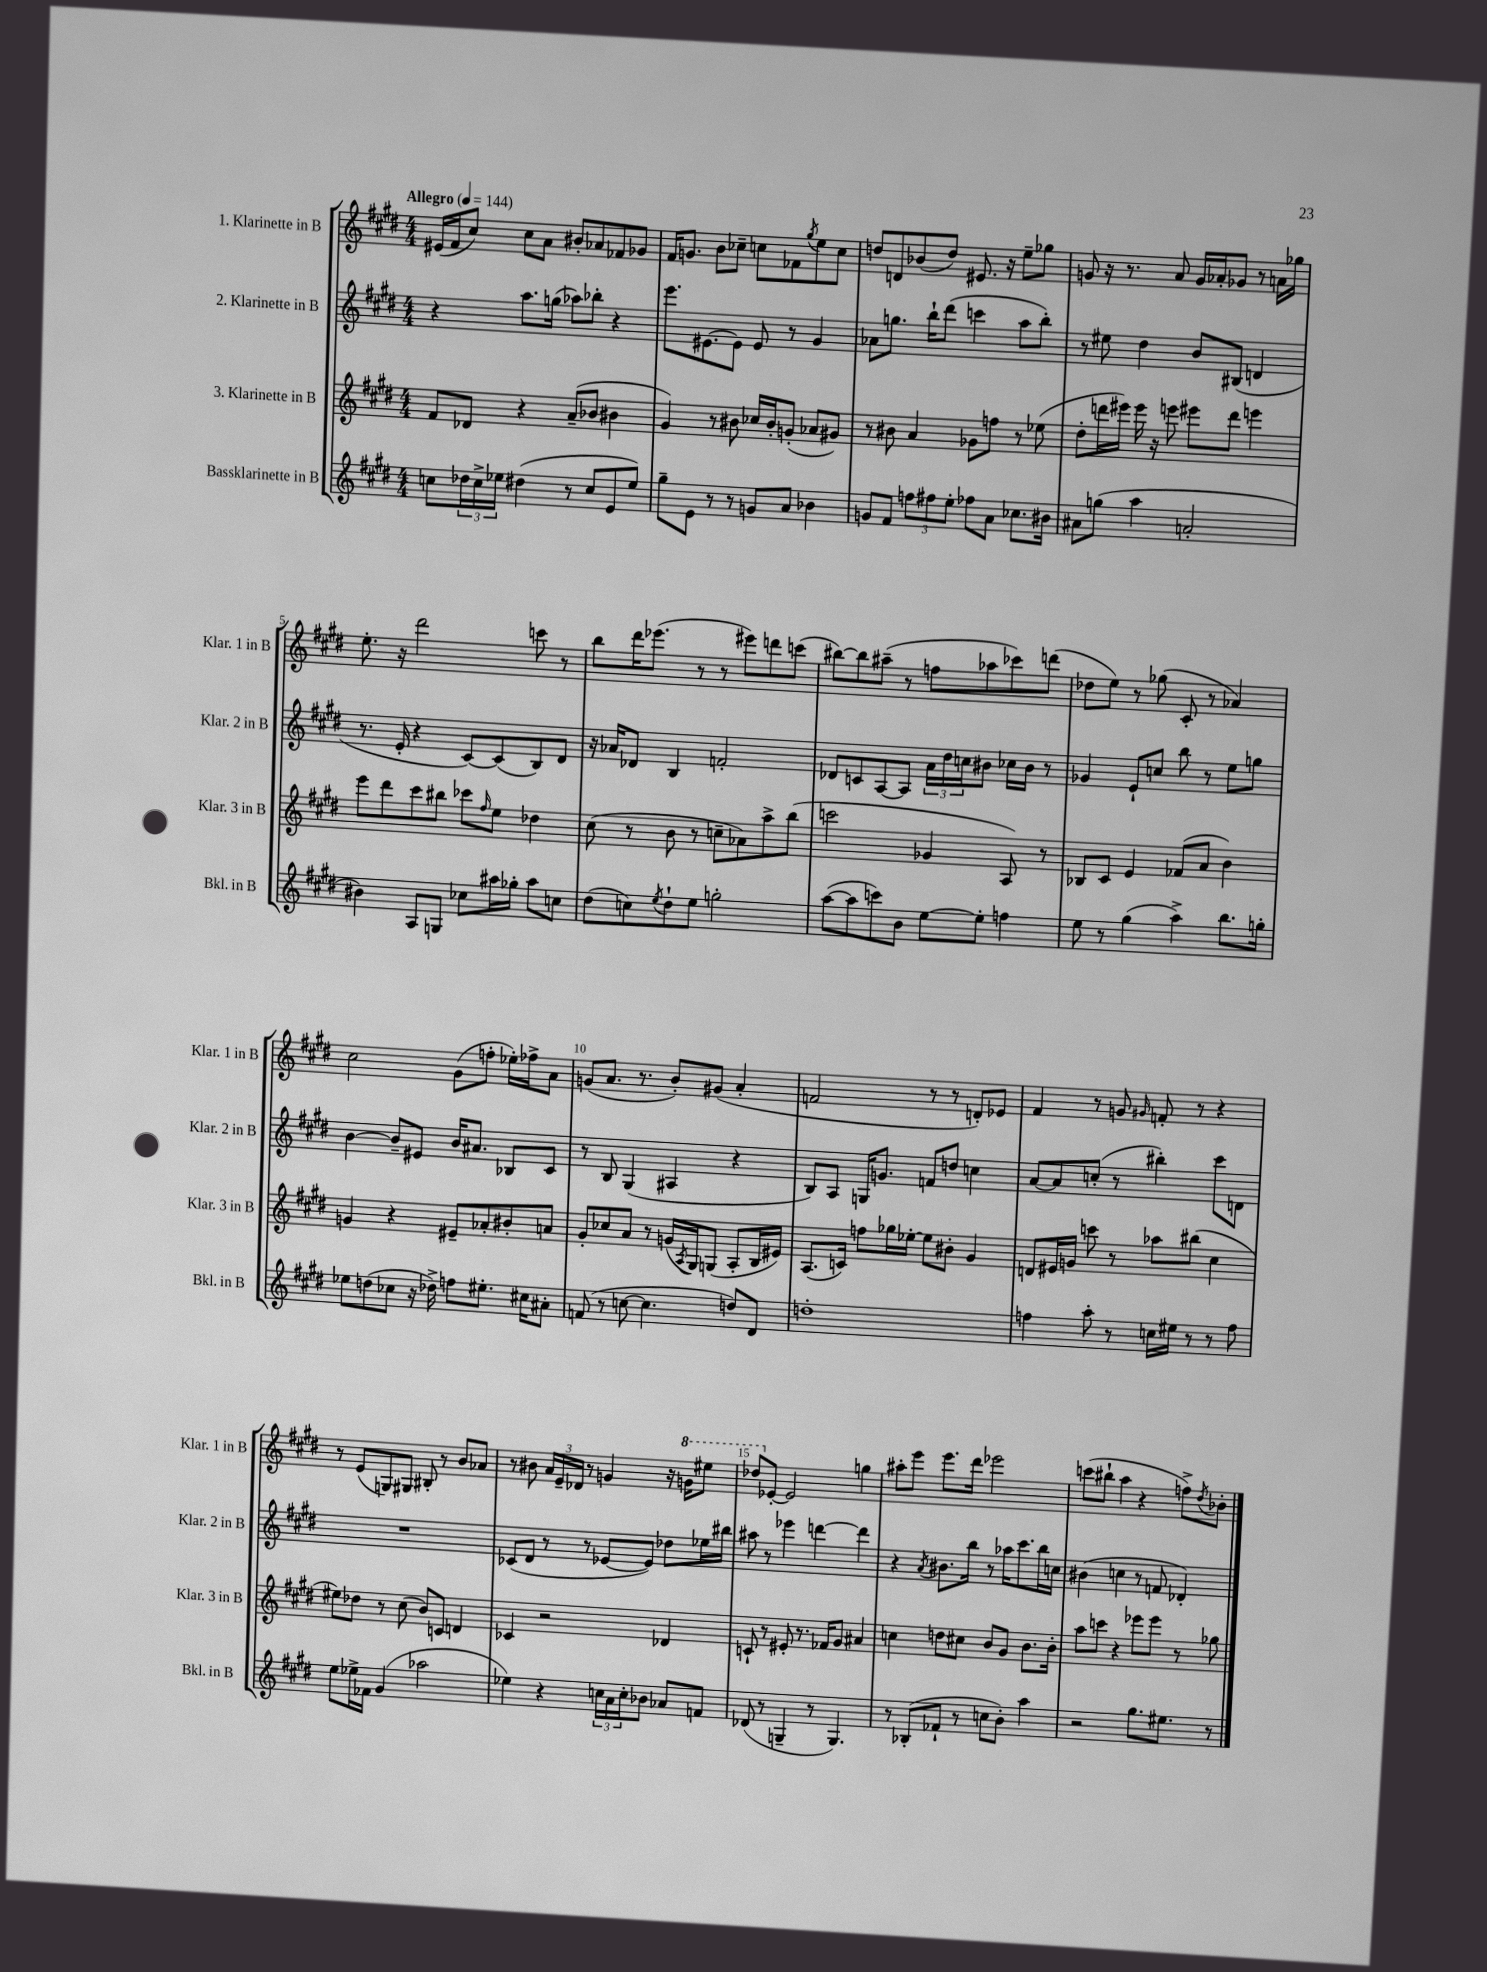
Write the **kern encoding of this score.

**kern	**kern	**kern	**kern
*part4	*part3	*part2	*part1
*staff4	*staff3	*staff2	*staff1
*I"Bassklarinette in B	*I"3. Klarinette in B	*I"2. Klarinette in B	*I"1. Klarinette in B
*I'Bkl. in B	*I'Klar. 3 in B	*I'Klar. 2 in B	*I'Klar. 1 in B
*clefG2	*clefG2	*clefG2	*clefG2
*k[f#c#g#d#]	*k[f#c#g#d#]	*k[f#c#g#d#]	*k[f#c#g#d#]
*M4/4	*M4/4	*M4/4	*M4/4
*MM144	*MM144	*MM144	*MM144
=1	=1	=1	=1
!	!	!	!LO:TX:a:B:t=Allegro
8ccn\L	8f#/L	4r	(16e#X/LL
.	.	.	16f#/J
24dd-X\L	8d-X/J	.	8cc#/J)
24cc^\	.	.	.
24ee-X\JJ	.	.	.
(4dd#X\	4r	8.aa\L	8cc#\L
.	.	.	8a\J
.	.	(16ggn\Jk	.
8r	(8a~/L	8aa-X\L)	8b#X'/L
8cc/L	8b-X/J	8bb-X'\J	8a-X/
8e/	4b#X\	4r	8f-X/
8ee-/J)	.	.	8g-X/J
=2	=2	=2	=2
8gg#~\L	4g#/)	8.eee\L	16f#/KL
.	.	.	8.gn/J
8e\J	.	.	.
.	.	[8.e#X\	.
8r	8r	.	8b\L
8r	8b#X\	8e#\J]	8cc-X~\J
8gn/L	16cc-X/LL	8e#/	8ccn\L
.	16b#'/J	.	.
8a/J	(8gn'/J	8r	8f-X\
.	.	.	8qgg#/
4b-X\	8a-X/L	4g#/	8ee\
.	8g#X/J)	.	8cc\J
=3	=3	=3	=3
8gn/L	8r	8a-X\L	8ddn/L
8f#/J	8b#X\	8.ggn\J	8dn/
12ffn\L	4a/	.	(8b-X/
.	.	16bb`\KL	.
12ff#X\	.	.	.
.	.	(8ddd#\J	8dd/J)
12ee'\J	.	.	.
8ff-X\L	8g-X\L	4cccn\	8.e#X/
8a\J	8ffn\J	.	.
.	.	.	16r
8.cc-X\L	8r	8aa\L	8ee~\L
.	(8ee-X\	8bb'\J)	8gg-X\J
16b#X\Jk	.	.	.
=4	=4	=4	=4
8a#X\L	8dd#'\L	8r	8gn/
(8ggn\J	16dddn\L	8ee#X\	16r
.	16eee#X\JJ)	.	8.r
4aa\	16eee#\	4dd#\	.
.	16r	.	.
.	8eeen\	.	8a/
2an'/	8eee#X\L	8b/L	16g/LL
.	.	.	16a-X'/J
.	8ddd\J	(8B#X/J	8g-X/J
.	4eeen\	4dn/	8r
.	.	.	16an\LL
.	.	.	16gg-X\JJ
!!LO:LB:g=z
=5	=5	=5	=5
4b#X\)	8eee\L	8.r	8.ee'\
.	8ddd#\	.	.
.	.	16e'/	16r
8A/L	8ccc#\	4r	2ddd#\
8Gn/J	8bb#X\J	.	.
8cc-X\L	8ccc-X\L	[8c#/L)	.
.	16qqff#/	.	.
16aa#X\L	8ee\J	(8c#/]	.
16gg-X'\JJ	.	.	.
8aa#\L	4dd-X\	8B/)	8cccn\
8ccn\J	.	8d#/J	8r
=6	=6	=6	=6
(8dd#\L	(8cc#\	16r	8bb\L
.	.	16a-X/KL	.
8ccn\)	8r	8d-X/J	16ddd#\K
.	.	.	(8.eee-X\J
8qee/	.	.	.
8dd#`\	8b\	4B/	.
8ee\J	8r	.	8r
2ggn'\	8ccn~\L	2fn'/	8r
.	8a-X\)	.	8eee#X\L)
.	8aa^\	.	8dddn\
.	(8bb\J	.	(8cccn\J
=7	=7	=7	=7
([8aa\L	2cccn\	8d-X/L	[8bb#X\L)
8aa\]	.	8cn/	8bb#\]
8cccn\)	.	[8A/	(8aa#X~\J
8b\J	.	8A/J]	8r
[8ee\L	4g-X/	24a\LL	8ffn\L
.	.	24dd#\	.
.	.	24ccn\J	.
8ee'\J]	.	8b#X\J	8aa-X\
4ffn\	8A/)	16cc-X\LL	8ccc-X\)
.	.	16b#\JJ	.
.	8r	8r	(8dddn\J
=8	=8	=8	=8
8ee\	8B-X/L	4g-X/	8dd-X\L
8r	8c#/J	.	8ee\J)
(4gg#\	4e/	8e`/L	8r
.	.	8ccn/J	(8gg-X\
4aa^\)	(8f-X/L	8bb\	8c#'/
.	8a/J	8r	8r
8.bb\L	4b\)	8ee\L	4a-X/)
.	.	8ggn\J	.
16ggn'\Jk	.	.	.
!!LO:LB:g=z
=9	=9	=9	=9
8ee-X\L	4gn/	[4b\	2cc#\
(8ddn\	.	.	.
8cc-X\J	4r	8b~/L]	.
16r	.	8e#X/J	.
16dd-X^\)	.	.	.
8ffn\L	8e#X~/L	16b/KL	(8g#\L
.	.	8.a#X/J	.
8.ee#X'\J	8a-X'/	.	8ffn'\J
.	8b#X'/	8B-X/L	16ee-X'\LL)
16cc#X\KL	.	.	16ff-X^\J
8a#X'\J	8an/J	8c#/J	8a\J
=10	=10	=10	=10
(8fn/	8g#'/L	8r	(8gn/L
8r	8cc-X/	8B/	8.a/J
[8ccn\	8a/J	(4G#/	.
.	.	.	8.r
4.cc\]	8r	.	.
.	(16gn/LL	4A#X/	8b'/L)
.	8qA/	.	.
.	16G#/J)	.	.
.	(8Gn/J	.	(8g#X/J
8ddn/L)	8A'/L	4r	4a'/
8d#/J	16B/L	.	.
.	16e#X/JJ)	.	.
=11	=11	=11	=11
1ddn'	(8.A/L	8B/L)	2fn/
.	.	8A/J	.
.	16cn/Jk)	.	.
.	8ffn\L	16Gn/KL	.
.	.	8.gn/J	.
.	16gg-X\L	.	.
.	[16ee-X'\JJ	.	.
.	8ee-\L]	8fn/L	8r
.	8b#X'\J	8ddn/J	8r
.	4g#/	4ccn\	8dn'/L)
.	.	.	8e-X/J
=12	=12	=12	=12
4ffn\	8dn/L	[8a/L	4f#/
.	16e#X/L	8a/]	.
.	16gn/JJ	.	.
8aa'\	8cccn\	(8ccn'/J	8r
8r	8r	8r	8gn/
.	.	.	16qqg#X/
16ccn\LL	8aa-X\L	4bb#X'\)	8fn'/
16ee#X\JJ	.	.	.
8r	(8bb#X\J	.	8r
8r	4cc#\	8ccc#\L	4r
8ff\	.	8dn\J	.
!!LO:LB:g=z
=13	=13	=13	=13
8ee\L	8ee#X\L)	1r	8r
16ee-X^\L	8dd-X\J	.	(8e/L
16f-X\JJ	.	.	.
(4g#/	8r	.	8Gn/)
.	(8cc#\	.	8G#X/J
2aa-X\	8b/L)	.	8B#X'/
.	8cn/J	.	8r
.	4dn/	.	8b/L
.	.	.	8a-X/J
=14	=14	=14	=14
4ee-X\)	4c-X/	(8c-X/L	8r
.	.	8d#/J	8b#X\
4r	2r	8r	24a/LL
.	.	.	24e~/
.	.	.	24d-X/JJ
.	.	8r	8r
24ccn\LL	.	[8e-X/L	4gn/
24a\	.	.	.
24cc'\J	.	.	.
8b-X\J	.	8e-/J])	.
8a-X/L	4d-X/	8dd-X\L	16r
*	*	*	*8va
.	.	.	16ggn\KL
8fn/J	.	16ee-X\L	8eee#X\J
.	.	16bb#X\JJ	.
=15	=15	=15	=15
(8d-X/	8cn`/	8aa#X\	8ddd-X/L
*	*	*	*X8va
8r	8r	8r	[8e-X'/J
4Gn~/	8e#X'/	4eee-X\	2e-/]
.	8.r	.	.
8r	.	[4dddn\	.
.	16f-X/KL	.	.
4.G/)	8g#/J	.	.
.	4a#X/	4ddd\]	4ggn\
=16	=16	=16	=16
8r	4ccn\	4r	8aa#X'\L
(8B-X'/L	.	.	8eee\J
.	.	8qa/	.
8f-X`/J	8ddn\L	8.b#X\L	8.eee\L
8r	8cc#X\J	.	.
.	.	16bb\Jk	16ddd#\Jk
8ccn\L	8b/L	8r	2eee-X\
8b'\J)	8g#/J	16aa-X\KL	.
.	.	8.ccc#\	.
4aa\	8.b\L	.	.
.	.	16bb\L	.
.	16b'\Jk	16ccn\JJ	.
=17	=17	=17	=17
2r	8aa\L	(4b#X\	(8cccn\L
.	8cccn\J	.	8bb#X`\J
.	4r	4ccn\	4aa\
8.gg#\L	8eee-X\L	8r	4r
.	8eee-\J	8fn/	.
8.ee#X\J	.	.	.
.	8r	4d-X'/)	8ffn^\L)
.	.	.	8qdd#/
8r	8gg-X\	.	8b-X'\J
==	==	==	==
*-	*-	*-	*-
